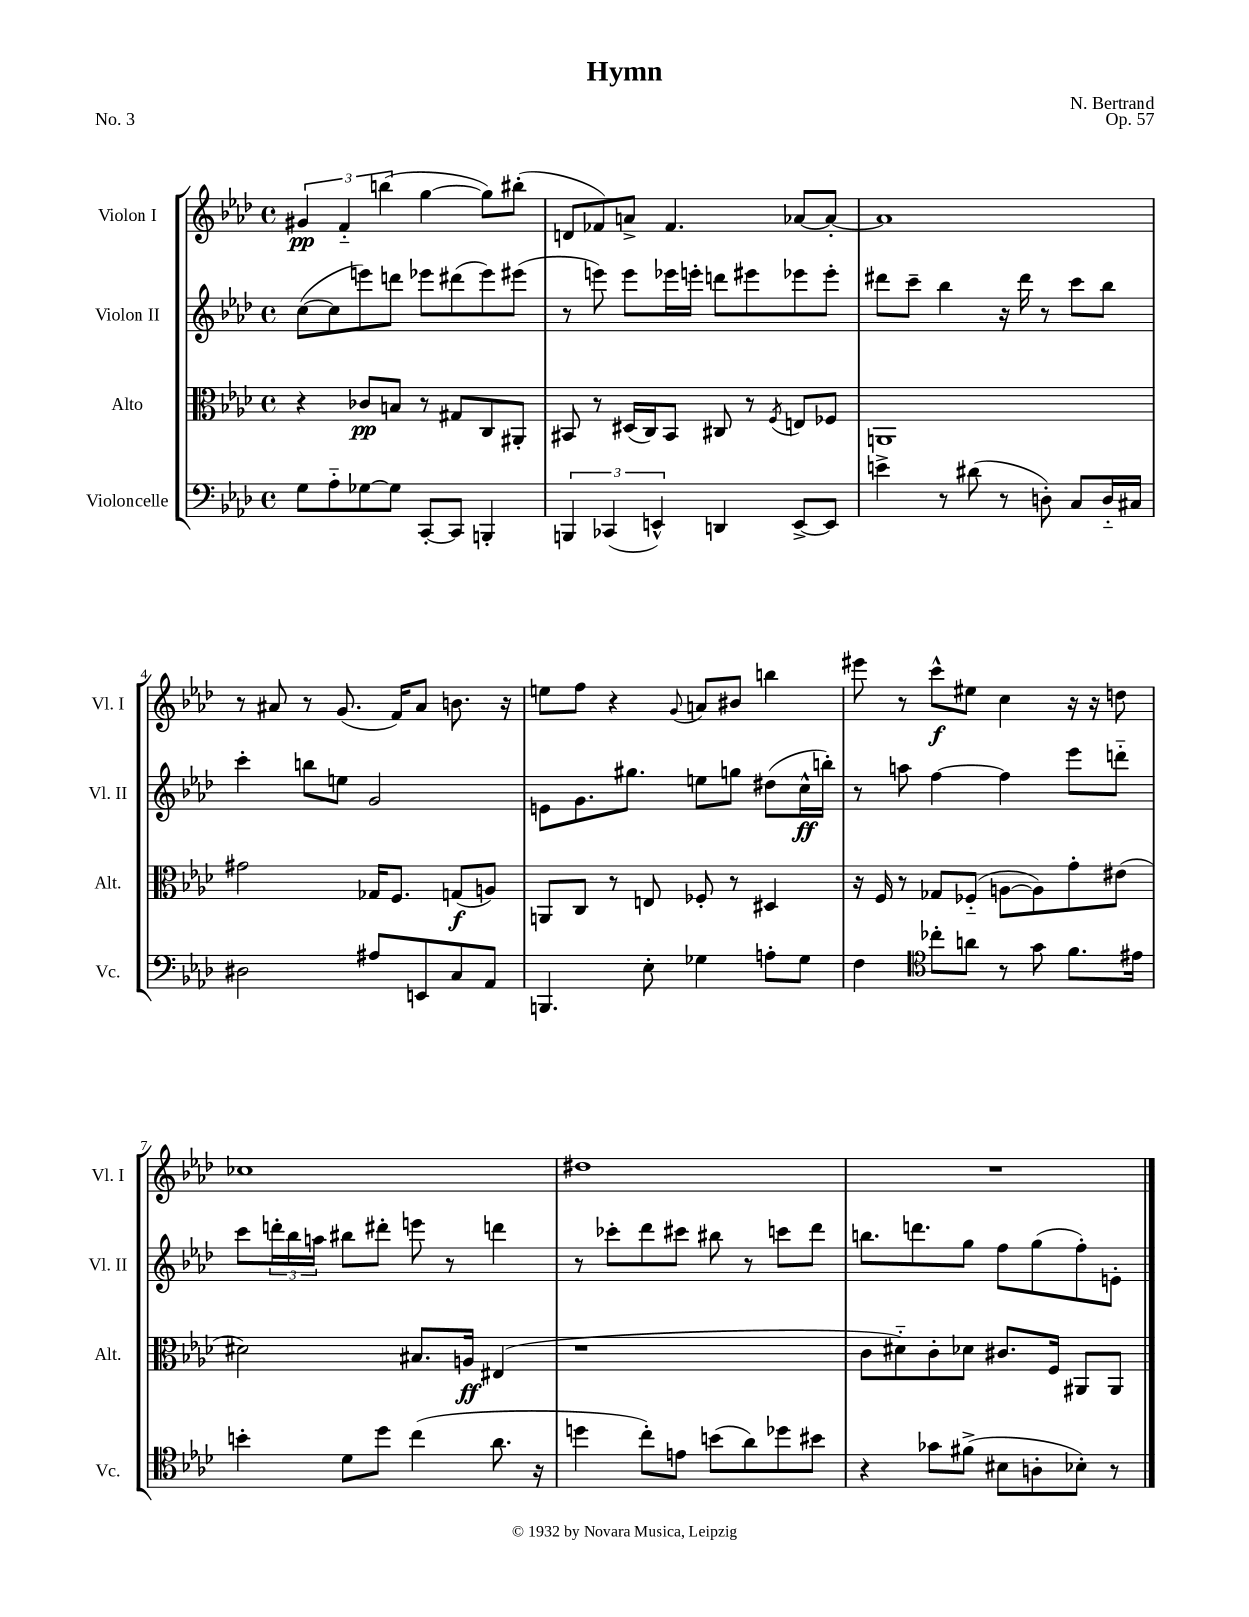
\header { title = "Hymn" composer = "N. Bertrand" opus = "Op. 57" piece = "No. 3" }
<<
\new StaffGroup <<
\new Staff = "s0" \with { instrumentName = "Violon I" shortInstrumentName = "Vl. I" } {
    \clef treble \key aes \major \defaultTimeSignature \time 4/4
    \tuplet 3/2 { gis'4\pp f'4-_ b''4( } g''4~ g''8) bis''8-.( |
    d'8 fes'8) a'8-> fes'4. aes'8~ aes'8~-. |
    aes'1 |
    r8 ais'8 r8 g'8.( f'16) ais'8 b'8. r16 |
    e''8 f''8 r4 \appoggiatura { g'8 } a'8 bis'8 b''4 |
    eis'''8 r8 c'''8-^\f eis''8 c''4 r16 r16 d''8 |
    ces''1 |
    dis''1 |
    R1 \bar "|." |
}
\new Staff = "s1" \with { instrumentName = "Violon II" shortInstrumentName = "Vl. II" } {
    \clef treble \key aes \major \defaultTimeSignature \time 4/4
    c''8~( c''8 e'''8) d'''8 ees'''8 dis'''8( ees'''8) eis'''8( |
    r8 e'''8) e'''8 ees'''16 e'''16-. d'''8 eis'''8 ees'''8 ees'''8-. |
    dis'''8 c'''8-- bes''4 r16 dis'''16 r8 c'''8 bes''8 |
    c'''4-. b''8 e''8 g'2 |
    e'8 g'8. gis''8. e''8 g''8 dis''8( c''16-^\ff b''16-.) |
    r8 a''8 f''4~ f''4 ees'''8 d'''8-_ |
    c'''8 \tuplet 3/2 { d'''16-. bes''16 a''16 } bis''8 dis'''8-. e'''8 r8 d'''4 |
    r8 ces'''8-. des'''8 cis'''8 bis''8 r8 c'''8 des'''8 |
    b''8. d'''8. g''8 f''8 g''8( f''8-.) e'8-. \bar "|." |
}
\new Staff = "s2" \with { instrumentName = "Alto" shortInstrumentName = "Alt." } {
    \clef alto \key aes \major \defaultTimeSignature \time 4/4
    r4 ces'8\pp b8 r8 gis8 c8 ais,8-. |
    bis,8 r8 dis16( c16) bis,8 cis8 r8 \acciaccatura { f8 } e8 fes8 |
    a,1 |
    gis'2 ges16 f8. g8\f( a8) |
    a,8 c8 r8 e8 fes8-. r8 dis4 |
    r16 f16 r8 ges8 fes8-_( a8~ a8) g'8-. eis'8( |
    dis'2) bis8. a16\ff eis4( |
    r1 |
    c'8 dis'8-_) c'8-. des'8 cis'8. f16 ais,8 ais,8 \bar "|." |
}
\new Staff = "s3" \with { instrumentName = "Violoncelle" shortInstrumentName = "Vc." } {
    \clef bass \key aes \major \defaultTimeSignature \time 4/4
    g8 aes8-_ ges8~ ges8 c,8~-. c,8 b,,4-. |
    \tuplet 3/2 { b,,4 ces,4( e,4-^) } d,4 e,8~-> e,8 |
    e'4-> r8 dis'8( r8 d8-.) c8 d16-_ cis16 |
    dis2 ais8 e,8 c8 aes,8 |
    b,,4. ees8-. ges4 a8-. ges8 |
    f4 \clef tenor ces''8-. a'8 r8 g'8 f'8. eis'16 |
    b'4-. des'8 des''8 c''4( aes'8. r16 |
    d''4 c''8-.) e'8 b'8( aes'8) des''8 bis'8 |
    r4 ges'8 fis'8->( bis8 a8-. bes8-.) r8 \bar "|." |
}
>>
>>
